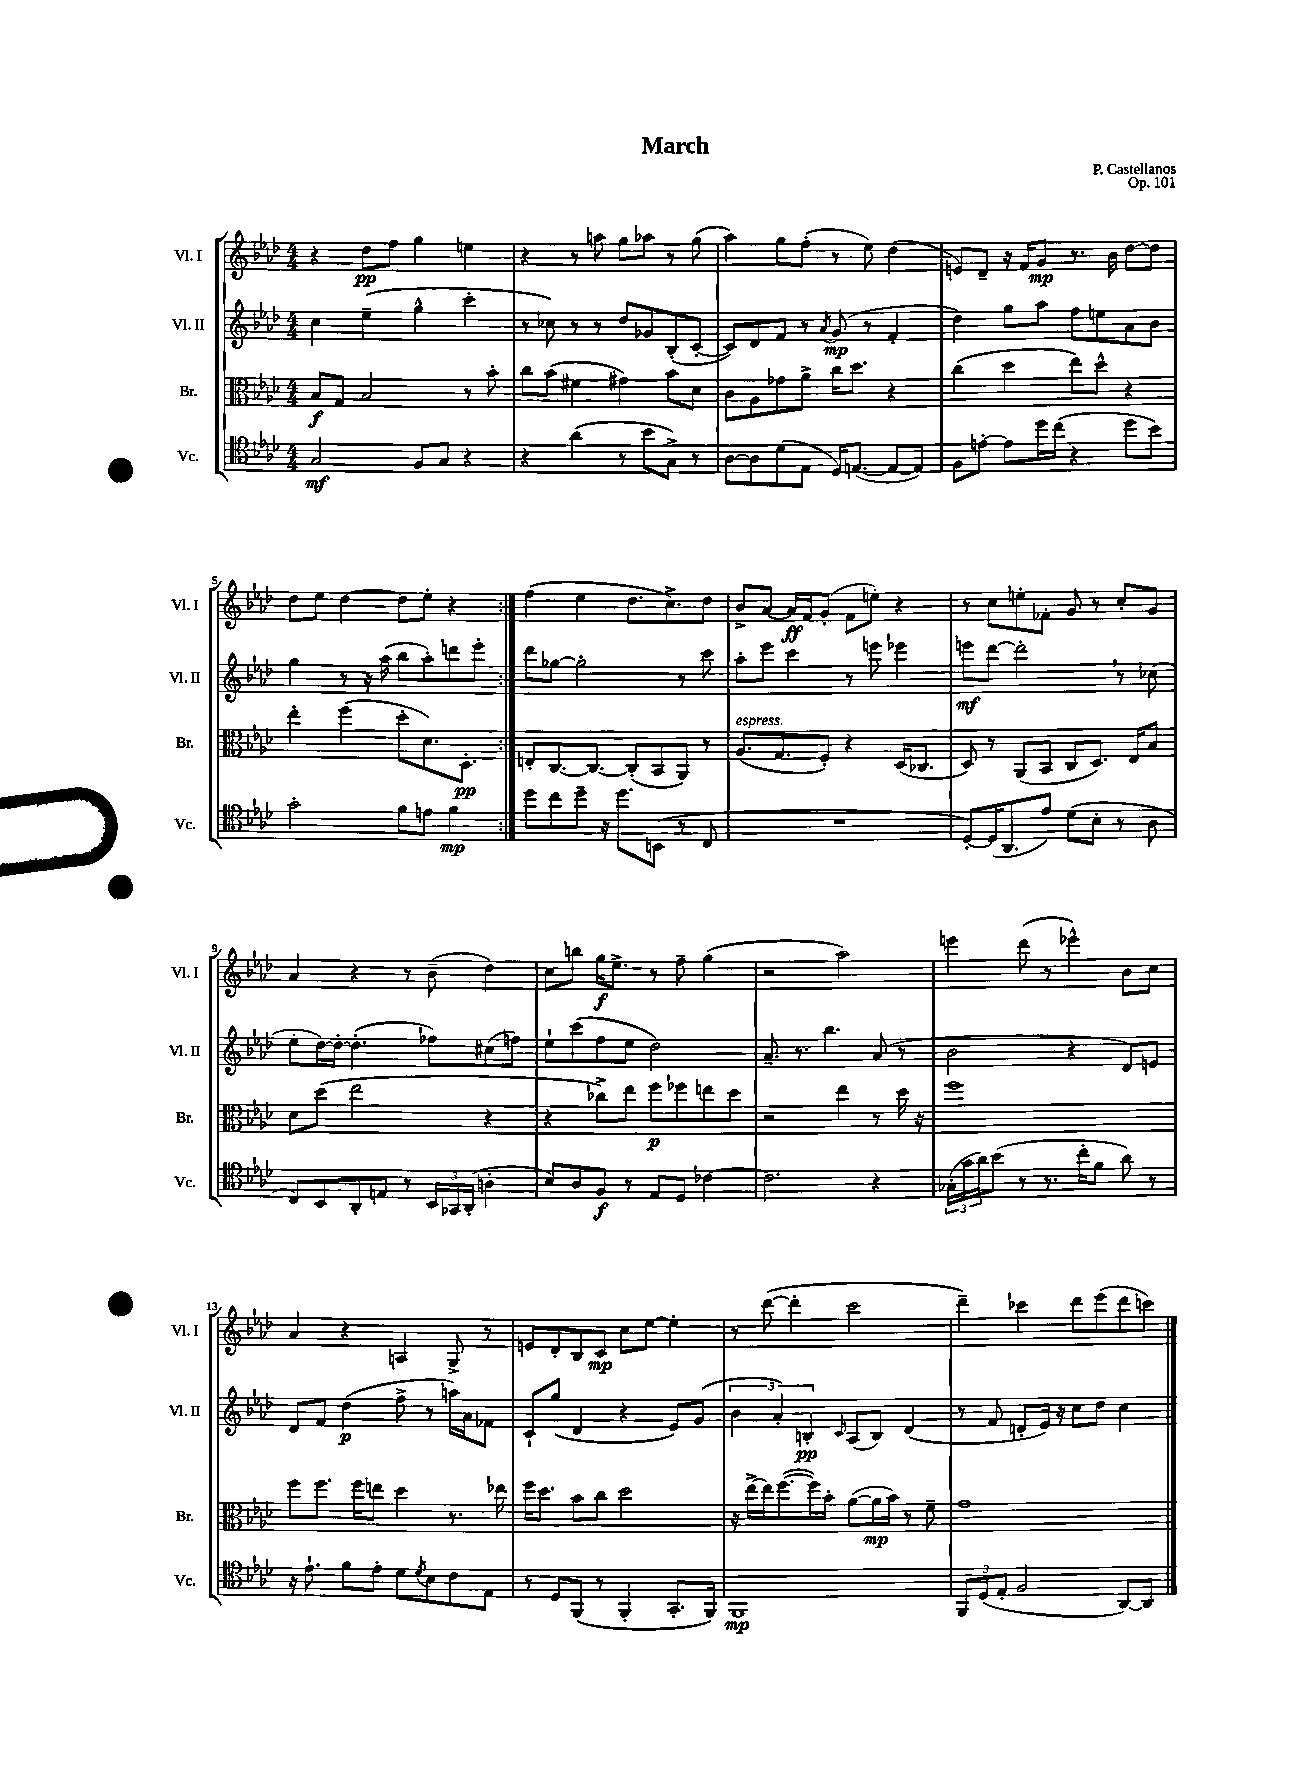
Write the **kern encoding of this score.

**kern	**kern	**kern	**kern
*staff4	*staff3	*staff2	*staff1
*clefC4	*clefC3	*clefG2	*clefG2
*k[b-e-a-d-]	*k[b-e-a-d-]	*k[b-e-a-d-]	*k[b-e-a-d-]
*M4/4	*M4/4	*M4/4	*M4/4
2G/	8B-/L	4cc\	4r
.	8G/J	.	.
.	2B-/	(4ee-~\	8dd-\L
.	.	.	8ff\J
8F/L	.	4gg^^\	4gg\
8G/J	.	.	.
4r	8r	4ccc'\	4ee\
.	8b-'\	.	.
=	=	=	=
4r	8cc\L	8r	4r
.	(8b-\J	8cc-\)	.
(4a-\	4f#\	8r	8r
.	.	8r	8aa\
8r	4g#\)	8dd-/L	8gg\L
8b-\L	.	8g-/	8aa-\J
8G^\J)	8b-\L	(8B-'/	8r
8r	8d-\J	[8c'/J	(8gg\
=	=	=	=
[8A-\L	8c\L	8c/]L)	4aa-\)
8A-\]	8A-\	8d-/	.
(8d-\	8g-\	8f/J	8gg\L
8E-\J	8a-^\J	8r	(8ff'\J
.	.	8qa-/	.
16D-/LK)	16cc\LK	(8g/	8r
([8.E/J	8.dd-\J	.	.
.	.	8r	8ee-\)
8E/_L	4r	4f'/	(4dd-\
8E/]J)	.	.	.
=	=	=	=
8F\L	(4cc\	4dd-\)	8e/L)
[8e'\J	.	.	8d-~/J
8e\]L	4dd-\	8gg\L	16r
.	.	.	16f/LK
16dd-\L	.	8aa-\J	8g/J
(16cc\JJ	.	.	.
4r	8ee-\L)	8ff\L	8.r
.	8dd-^^\J	8ee\	.
.	.	.	16b-\
8dd-\L	4r	8a-\	[8dd-\L
8b-\J)	.	8b-\J	8dd-\]J
=	=	=	=
2g'\	4ee-'\	4gg\	8dd-\L
.	.	.	8ee-\J
.	(4ff\	8r	[4dd-\
.	.	16r	.
.	.	(16aa-\	.
8f\L	8dd-'\L	8bb-\L	8dd-\]L
8e\J	8.d-\)	8aa-'\)	8ee-'\J
4f\	.	8ddd\	4r
.	8.D-'\J	.	.
.	.	8eee-'\J	.
=:|!	=:|!	=:|!	=:|!
8dd-\L	8E'/L	8ddd-\L	(4ff\
8cc\	[8.C/	[8gg-\J	.
8dd-~\J	.	2gg-'\]	4ee-\
.	8.C/_J	.	.
16r	.	.	.
8.dd-\L	.	.	.
.	(8C'/]L	.	8.dd-\L
(8BB\J	8BB-/	.	.
.	.	.	8.cc^\)
8r	8AA-/J)	8r	.
8C/	8r	8ccc\	8dd-\J
=	=	=	=
1r	(8.A-/L	8aa-'\L	8b-^/L
.	.	8eee-\J	[8a-/J
.	8.G/	.	.
.	.	4ccc\	16a-/]LL
.	.	.	16f/J
.	8F'/J)	.	(8g'/J
.	4r	8r	8f\L
.	.	8eee\	8ee'\J)
.	(16D-/LK	4eee-\	4r
.	8.C-/J	.	.
=	=	=	=
[8D-'/L)	8D-/)	8eee\L	8r
(16D-/]K	8r	[8ddd-\J	8cc\L
8.AA-/	.	.	.
.	(8AA-/L	2ddd-'\]	8ee'\
8e-/J)	8BB-/J	.	8f-'\J
(8d-\L	8C/L	.	8g/
8B-'\J	8.D-/J)	.	8r
8r	.	8r	8cc'/L
.	16E-/LK	.	.
8A-\	8B-/J	(8cc-\	8g/J
=	=	=	=
8C/L)	8d-\L	8ee-'\L	4a-/
8BB-/	(8dd-\J	[16dd-\L)	.
.	.	16dd-'\_JJ	.
8AA-'/	2ee-\	(4.dd-'\]	4r
8E/J	.	.	.
8r	.	.	8r
24BB-/LL	.	8ff-\L)	(8b-~\
24GG-/	.	.	.
(24AA-'/JJ	.	.	.
4A'\	4r	(8cc#\	4dd-\)
.	.	8ff\J)	.
=	=	=	=
8B-/L)	4r	8ee-`\L	8cc\L
8A-/	.	(8ccc\	8bb\J
8F/J	8cc-^\L)	8ff\	16gg\LK
.	.	.	8.ee-^\J
8r	8ee-\J	8ee-\J	.
8E-/L	8ff\L	2dd-\)	8r
8D-/J	8ff-\	.	8ff~\
[4c-\	8ee\	.	(4gg\
.	8dd-\J	.	.
=	=	=	=
2.c-\]	2r	8.a-~/	2r
.	.	8.r	.
.	.	4.bb-\	.
.	4ee-\	.	2aa-\)
4r	8r	(8a-/	.
.	16dd-\	8r	.
.	16r	.	.
=	=	=	=
(24G-'\LL	1ff	2b-\	4eee\
24g\	.	.	.
24a-\J)	.	.	.
(8b-\J	.	.	.
8r	.	.	(8ddd-\
8.r	.	.	8r
.	.	4r	4eee-^^\)
16cc'\LK	.	.	.
8f\J	.	.	.
8a-\)	.	8d-/L)	8b-\L
8r	.	8e/J	8cc\J
=	=	=	=
16r	8ff\L	8d-/L	4a-/
8.e-`\	.	.	.
.	8.ff\J	8f/J	.
8f\L	.	(4dd-\	4r
.	16ff\LK	.	.
8e-'\J	8ee\J	.	.
8d-\L	4dd-\	8ff^\	4A/
8qd-/	.	.	.
8B-\	.	8r	.
8c\	8.r	16aa\LL)	8G^/
.	.	16a-\J	.
8E-\J	.	8f-\J	8r
.	16ee-\	.	.
=	=	=	=
8r	16ff\LK	8c`/L	8e/L
.	8.dd-\J	.	.
8D-/L	.	(8gg/J	8d-'/
(8FF/J	8b-\L	4d-/	8B-/
8r	8cc\J	.	8c/J
4FF'/	2dd-\	4r	8cc\L
.	.	.	[8ee-\J
8.GG'/L	.	8e-/L)	4ee-'\]
.	.	(8g/J	.
16FF/Jk)	.	.	.
=	=	=	=
1FF	16r	6b-\	8r
.	[16ee-^\LL	.	.
.	16ee-\]J	.	([8ddd-\
.	.	6a-'/)	.
.	([8.ff\	.	.
.	.	.	4ddd-'\]
.	.	6B'/	.
.	16ff\]L)	.	.
.	16b-'\JJ	.	.
.	.	16qqc/	.
.	([8a-\L	(8A-/L	2ccc\
.	16a-\]L	8B/J)	.
.	16b-\JJ)	.	.
.	8r	(4d-/	.
.	8f~\	.	.
=	=	=	=
12FF/L	1g	8r	4ddd-~\)
(12D-/	.	.	.
.	.	8f/	.
12E-'/J	.	.	.
2F/	.	8d'/L	4ccc-\
.	.	16e-/Jk)	.
.	.	16r	.
.	.	8cc\L	8ddd-\L
.	.	8dd-\J	(8eee-\
[8AA-/L)	.	4cc\	8ddd-\
8AA-/]J	.	.	8ccc\J)
==	==	==	==
*-	*-	*-	*-
